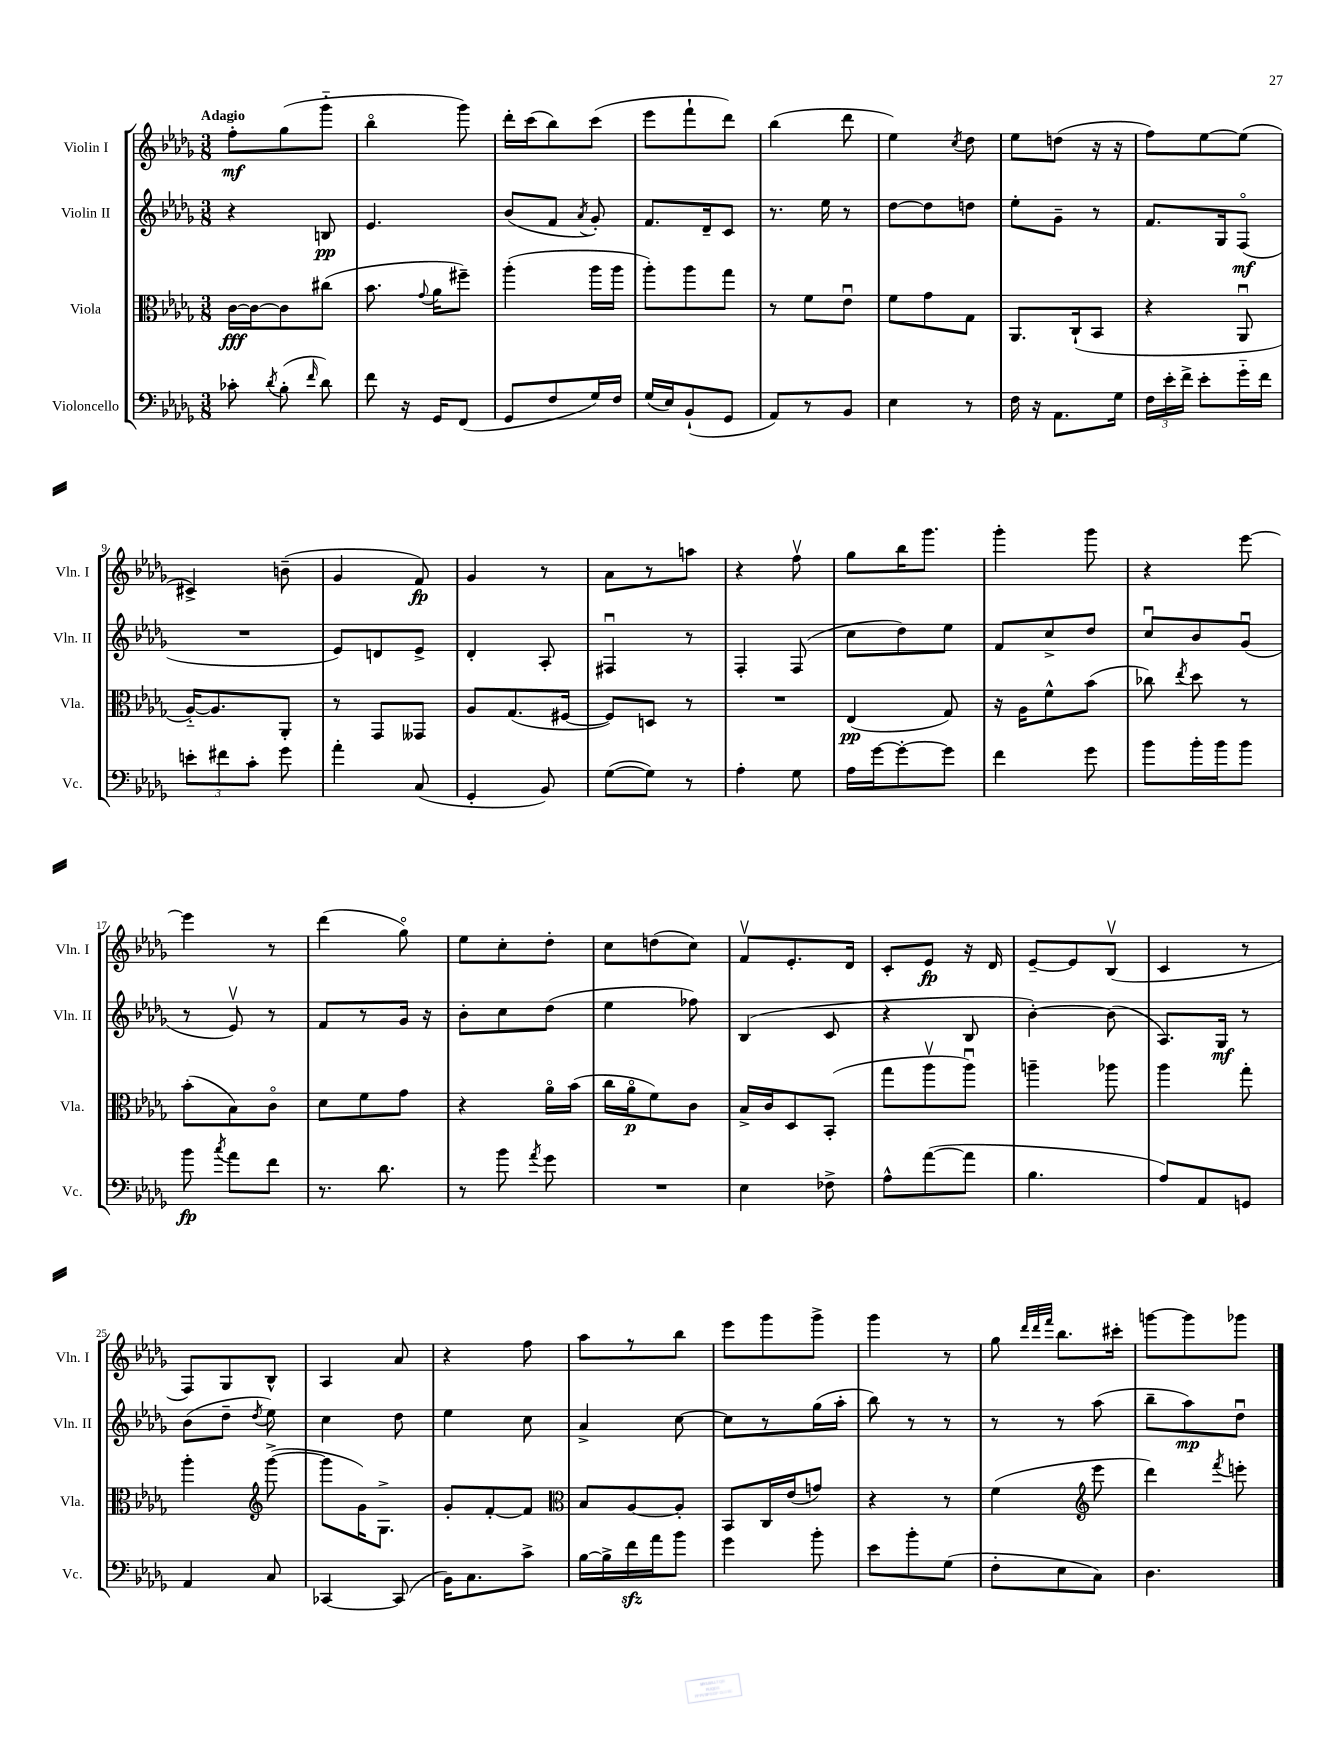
<<
\new StaffGroup <<
\new Staff = "s0" \with { instrumentName = "Violin I" shortInstrumentName = "Vln. I" } {
    \clef treble \key des \major \numericTimeSignature \time 3/8 \tempo "Adagio"
    \autoBeamOff f''8[-.\mf ges''8( ges'''8]-_ |
    bes''4\flageolet ges'''8) |
    des'''16[-. c'''16( bes''8) c'''8]( |
    ees'''8[ f'''8-! des'''8]) |
    bes''4( des'''8 |
    ees''4) \acciaccatura { c''8 } des''8 |
    ees''8[ d''8]( r16 r16 |
    f''8[) ees''8~ ees''8]( |
    cis'4->) b'8--( |
    ges'4 f'8\fp) |
    ges'4 r8 |
    aes'8[ r8 a''8] |
    r4 f''8\upbow |
    ges''8[ bes''16 ges'''8.] |
    ges'''4-. ges'''8 |
    r4 ees'''8~ |
    ees'''4 r8 |
    des'''4( ges''8\flageolet) |
    ees''8[ c''8-. des''8]-. |
    c''8[ d''8( c''8]) |
    f'8[\upbow ees'8.-. des'16] |
    c'8[-. ees'8]\fp r16 des'16 |
    ees'8[~-- ees'8 bes8]\upbow( |
    c'4 r8 |
    f8[) ges8 bes8]-^ |
    aes4 aes'8 |
    r4 f''8 |
    aes''8[ r8 bes''8] |
    ees'''8[ ges'''8 ges'''8]-> |
    ges'''4 r8 |
    ges''8 \grace { des'''32[ des'''32 f'''32] } bes''8.[ cis'''16]-. |
    g'''8[~ g'''8 ges'''8] \bar "|." |
}
\new Staff = "s1" \with { instrumentName = "Violin II" shortInstrumentName = "Vln. II" } {
    \clef treble \key des \major \numericTimeSignature \time 3/8
    \autoBeamOff r4 b8\pp |
    ees'4. |
    bes'8[( f'8] \acciaccatura { aes'8 } ges'8-.) |
    f'8.[ des'16-- c'8] |
    r8. ees''16 r8 |
    des''8[~ des''8 d''8] |
    ees''8[-. ges'8]-- r8 |
    f'8.[ ges16 f8]\flageolet\mf( |
    R4. |
    ees'8[) d'8 ees'8]-> |
    des'4-. aes8-. |
    fis4\downbow r8 |
    f4-. f8( |
    c''8[ des''8) ees''8] |
    f'8[ c''8-> des''8] |
    c''8[\downbow bes'8 ges'8]\downbow( |
    r8 ees'8\upbow) r8 |
    f'8[ r8 ges'16] r16 |
    bes'8[-. c''8 des''8]( |
    ees''4 fes''8) |
    bes4( c'8 |
    r4 bes8 |
    bes'4~-.) bes'8( |
    aes8.[) ges16]\mf r8 |
    bes'8[( des''8]-- \acciaccatura { des''8 } ees''8) |
    c''4 des''8 |
    ees''4 c''8 |
    aes'4-> c''8~ |
    c''8[ r8 ges''16( aes''16]-. |
    bes''8) r8 r8 |
    r8 r8 aes''8( |
    bes''8[-- aes''8\mp) des''8]\downbow \bar "|." |
}
\new Staff = "s2" \with { instrumentName = "Viola" shortInstrumentName = "Vla." } {
    \clef alto \key des \major \numericTimeSignature \time 3/8
    \autoBeamOff c'16[~\fff c'16~ c'8 cis''8]( |
    bes'8. \appoggiatura { ges'8 } aes'16[ fis''8]--) |
    aes''4-.( aes''16[ aes''16] |
    aes''8[-.) aes''8 ges''8] |
    r8 f'8[ ees'8]\downbow |
    f'8[ ges'8 ges8] |
    aes,8.[ c16-!( bes,8] |
    r4 aes,8\downbow |
    aes16[~-_) aes8. aes,8]-. |
    r8 ges,8[ geses,8] |
    aes8[ ges8.( fis16]~ |
    fis8[) d8] r8 |
    R4. |
    ees4\pp( ges8) |
    r16 aes16[ f'8-^ bes'8]( |
    ces''8) \acciaccatura { ees''8 } des''8 r8 |
    bes'8[-.( bes8) c'8]\flageolet |
    des'8[ f'8 ges'8] |
    r4 aes'16[\flageolet bes'16]( |
    c''16[ aes'16\flageolet\p f'8) c'8] |
    bes16[-> c'16 des8 bes,8]-.( |
    ges''8[ aes''8\upbow aes''8]\downbow) |
    a''4-- aes''8 |
    aes''4 ges''8-. |
    aes''4-. \clef treble ges'''8~->( |
    ges'''8[ ges'16) ges8.]-> |
    ges'8[-. f'8~-. f'8] |
    \clef alto bes8[ aes8~ aes8]-. |
    bes,8[ c16 ees'16( g'8]) |
    r4 r8 |
    f'4( \clef treble ees'''8 |
    des'''4) \acciaccatura { f'''8 } e'''8-. \bar "|." |
}
\new Staff = "s3" \with { instrumentName = "Violoncello" shortInstrumentName = "Vc." } {
    \clef bass \key des \major \numericTimeSignature \time 3/8
    \autoBeamOff ces'8-. \acciaccatura { des'8 } bes8-.( \grace { f'16 } des'8) |
    f'8 r16 ges,16[ f,8]( |
    ges,8[ f8 ges16) f16] |
    ges16[( ees16) bes,8-!( ges,8] |
    aes,8[) r8 bes,8] |
    ees4 r8 |
    f16 r16 aes,8.[ ges16] |
    \tuplet 3/2 { f16[ ees'16-. f'16]-> } ees'8[-. ges'16-_ f'16] |
    \tuplet 3/2 { e'8[-. fis'8 c'8]-. } ges'8 |
    aes'4-. c8( |
    ges,4-. bes,8) |
    ges8[~( ges8]) r8 |
    aes4-. ges8 |
    aes16[ ges'16~ ges'8~-. ges'8] |
    f'4 ges'8 |
    bes'8[ bes'16-. bes'16 bes'8] |
    bes'8\fp \acciaccatura { c''8 } aes'8[ f'8] |
    r8. des'8. |
    r8 bes'8 \acciaccatura { aes'8 } ges'8 |
    R4. |
    ees4 fes8-> |
    aes8[-^ aes'8~( aes'8] |
    bes4. |
    aes8[) aes,8 g,8] |
    aes,4 c8 |
    ces,4~ ces,8( |
    bes,16[) c8. c'8]-> |
    bes16[~ bes16-> f'16\sfz aes'16 bes'8] |
    ges'4 bes'8-. |
    ees'8[ bes'8-. ges8]( |
    f8[-. ees8 c8]) |
    des4. \bar "|." |
}
>>
>>
